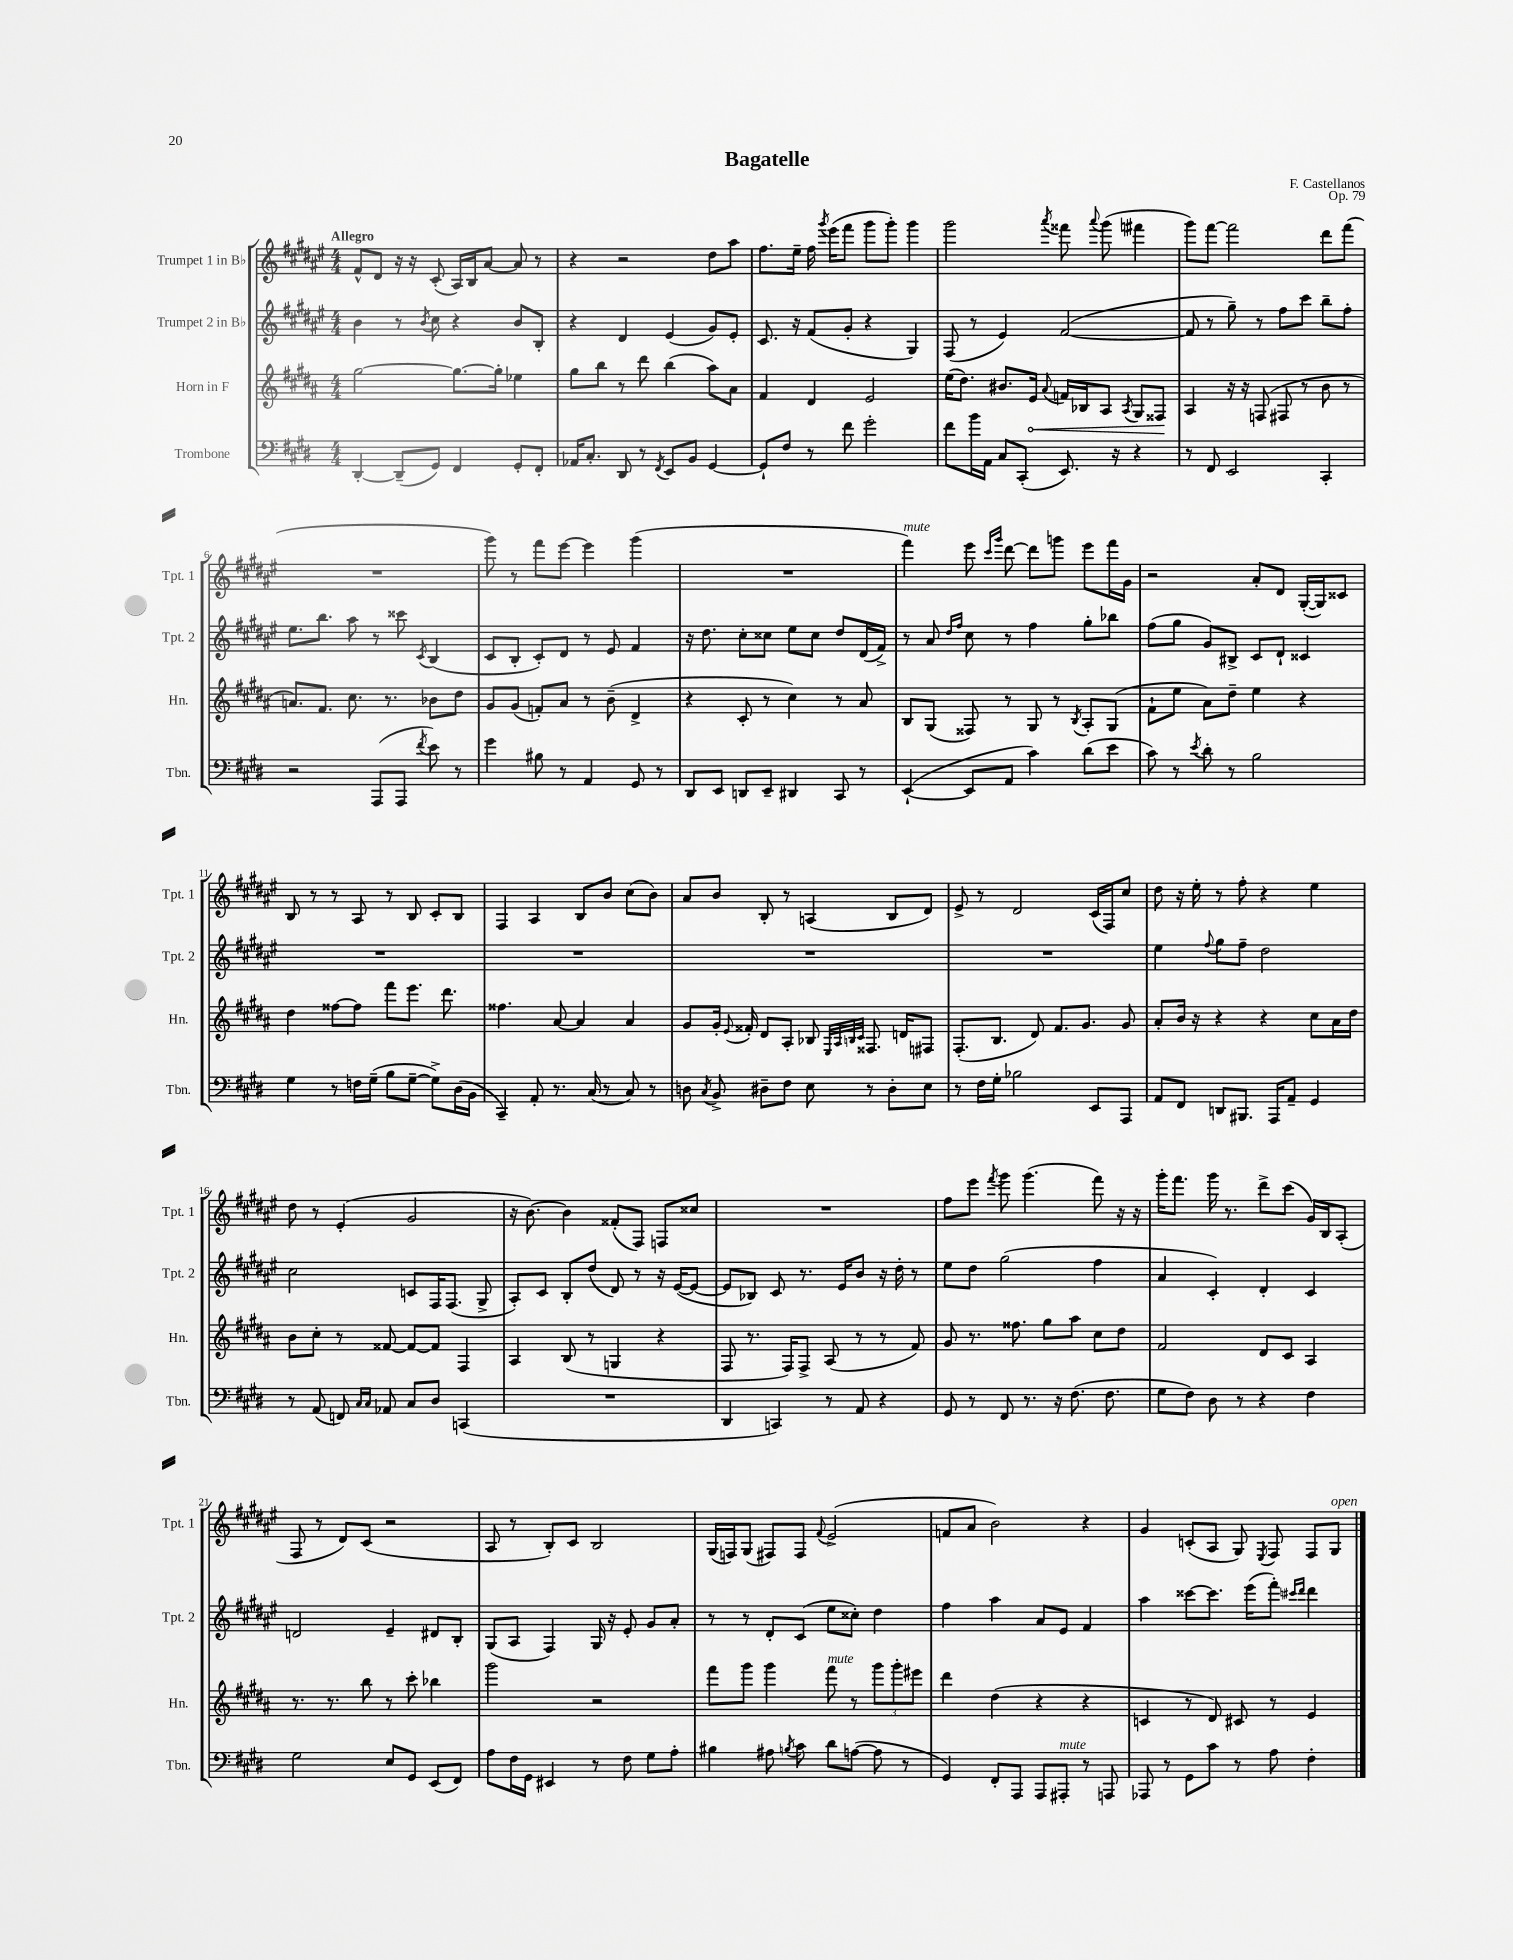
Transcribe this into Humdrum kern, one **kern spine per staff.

**kern	**kern	**dynam	**kern	**kern
*part4	*part3	*part3	*part2	*part1
*staff4	*staff3	*staff3	*staff2	*staff1
*I"Trombone	*I"Horn in F	*	*I"Trumpet 2 in B♭	*I"Trumpet 1 in B♭
*I'Tbn.	*I'Hn.	*	*I'Tpt. 2	*I'Tpt. 1
*clefF4	*clefG2	*	*clefG2	*clefG2
*k[f#c#g#d#]	*k[f#c#g#d#a#]	*	*k[f#c#g#d#a#e#]	*k[f#c#g#d#a#e#]
*M4/4	*M4/4	*	*M4/4	*M4/4
=1	=1	=1	=1	=1
!	!	!	!	!LO:TX:a:B:t=Allegro
[4DD#'/	[2gg#\	.	4b\	8f#^^/L
.	.	.	.	8d#/J
(8DD#~/L]	.	.	8r	16r
.	.	.	.	16r
.	.	.	8qb/	.
8GG#/J)	.	.	8cc#\	(8c#'/
4FF#/	8.gg#\L_	.	4r	16A#/LL)
.	.	.	.	16B/J
.	.	.	.	[8a#/J
.	16gg#'\Jk]	.	.	.
8GG#'/L	4ee-X\	.	8b/L	8a#/]
8FF#'/J	.	.	8B'/J	8r
=2	=2	=2	=2	=2
16AA-X/KL	8gg#\L	.	4r	4r
8.C#'/J	.	.	.	.
.	8bb\J	.	.	.
8DD#/	8r	.	4d#/	2r
8r	8ddd#\	.	.	.
8qFF#/	.	.	.	.
8EE/L	(4bb\	.	(4e#/	.
8BB/J	.	.	.	.
[4GG#/	8aa#\L)	.	8g#/L)	8dd#\L
.	8a#\J	.	8e#'/J	8aa#\J
=3	=3	=3	=3	=3
8GG#`/L]	4f#/	.	8.c#/	8.ff#\L
8F#/J	.	.	.	.
.	.	.	16r	16ee#~\Jk
8r	4d#/	.	(8f#/L	16ff#\
.	.	.	.	8qggg#/
.	.	.	.	(16eee#\KL
8f#\	.	.	8g#'/J	8fff#\J
2g#'\	2e/	.	4r	8ggg#\L
.	.	.	.	8ggg#'\J)
.	.	.	4G#/)	4ggg#\
=4	=4	=4	=4	=4
8f#\L	(16ee\KL	.	(8F#/	2ggg#\
.	8.dd#\J)	.	.	.
16b\L	.	.	8r	.
16AA\JJ	.	.	.	.
8C#/L	8.b#X/L	.	4e#/)	.
(8CC#'/J	.	.	.	.
!	!	!LO:HP:b	!	!
.	16e/Jk	<	.	.
.	8qqa#/	.	.	8qaaa#/
8.EE/)	16fn/LL	.	([2f#/	8fff##X\
.	16B-X/J	.	.	.
.	.	.	.	8qqaaa#/
.	8A#/J	.	.	(8ggg#\
16r	.	.	.	.
.	8qA#/	.	.	.
4r	8G#/L	.	.	4fff#X\
.	8F##X/J	.	.	.
.	.	[	.	.
=5	=5	=5	=5	=5
8r	4A#/	.	8f#/]	8ggg#\L)
8FF#/	.	.	8r	[8fff#\J
2EE/	16r	.	8gg#~\)	2fff#\]
.	16r	.	.	.
.	(8Fn/	.	8r	.
.	8F#X/	.	8ff#\L	.
.	8r	.	8ccc#\J	.
4CC#'/	8b\	.	8bb~\L	8ddd#\L
.	8r	.	8ff#'\J	(8fff#\J
!!LO:LB:g=z
=6	=6	=6	=6	=6
2r	8.an/L)	.	8.ee#\L	1r
.	8.f#/J	.	8.bb\J	.
.	8.cc#\	.	8aa#\	.
(8AAA/L	.	.	8r	.
.	8.r	.	.	.
8AAA/J	.	.	8ccc##X\	.
8qf#/	.	.	8qc#/	.
8e\)	8b-X\L	.	(4B/	.
8r	8dd#\J	.	.	.
=7	=7	=7	=7	=7
4g#\	8g#/L	.	8c#/L	8ggg#\)
.	(8g#/J	.	8B'/J	8r
8B#X\	8fn'/L)	.	8c#'/L)	8fff#\L
8r	8a#/J	.	8d#/J	[8eee#\J
4AA/	8r	.	8r	4eee#\]
.	(8b~\	.	8e#/	.
8GG#/	4d#^/	.	4f#/	(4ggg#\
8r	.	.	.	.
=8	=8	=8	=8	=8
8DD#/L	4r	.	16r	1r
.	.	.	8.dd#\	.
8EE/J	.	.	.	.
8DDn/L	8c#'/	.	8cc#'\L	.
8EE~/J	8r	.	8cc##X\J	.
4DD#X/	4cc#\)	.	8ee#\L	.
.	.	.	8cc##\J	.
8CC#/	8r	.	8dd#/L	.
8r	8a#/	.	(16d#/L	.
.	.	.	16f#^/JJ)	.
=9	=9	=9	=9	=9
!	!	!	!	!LO:TX:a:i:t=mute
([4EE`/	8B/L	.	8r	4fff#\)
.	(8G#/J	.	8a#/	.
.	.	.	16qqdd#/LL	.
.	.	.	16qqff#/JJ	.
8EE/L]	8F##X/)	.	8cc#\	8eee#\
.	.	.	.	16qqccc#/LL
.	.	.	.	16qqggg#/JJ
8AA/J	8r	.	8r	[8ddd#\
4c#\)	8G#/	.	4ff#\	8ddd#\L]
.	8r	.	.	8gggn\J
.	8qB/	.	.	.
(8d#\L	8A#'/L	.	8gg#'\L	8eee#\L
8e\J	(8G#/J	.	8bb-X\J	16fff#\L
.	.	.	.	16g#\JJ
=10	=10	=10	=10	=10
8c#\)	8f#`\L	.	(8ff#\L	2r
8r	8ee\J	.	8gg#\J	.
8qe/	.	.	.	.
8d#'\	8a#\L)	.	8g#/L)	.
8r	8dd#~\J	.	8B#X^/J	.
2B\	4ee\	.	8c#/L	8a#'/L
.	.	.	8d#`/J	8d#/J
.	4r	.	4c##X/	([16G#'/LL
.	.	.	.	16G#/J])
.	.	.	.	8c##X/J
!!LO:LB:g=z
=11	=11	=11	=11	=11
4G#\	4dd#\	.	1r	8B/
.	.	.	.	8r
8r	[8ff##X\L	.	.	8r
16Fn\LL	8ff##\J]	.	.	8A#/
(16G#~\JJ	.	.	.	.
8B\L	8fff#\L	.	.	8r
[8G#~\J	8.eee\J	.	.	8B/
8G#^\L])	.	.	.	8c#'/L
.	8.ddd#\	.	.	.
(16D#\L	.	.	.	8B/J
16BB\JJ	.	.	.	.
=12	=12	=12	=12	=12
4CC#~/)	4.ff##X\	.	1r	4F#/
8AA'/	.	.	.	4A#/
8.r	[8a#/	.	.	.
.	4a#/]	.	.	8B/L
(16C#/	.	.	.	.
8r	.	.	.	8b/J
8C#/)	4a#/	.	.	(8cc#\L
8r	.	.	.	8b\J)
=13	=13	=13	=13	=13
8Dn\	8g#/L	.	1r	8a#/L
8qC#/	.	.	.	.
8BB^/	16g#'/Jk	.	.	8b/J
.	8qqe/	.	.	.
.	16f##X'/	.	.	.
8D#X~\L	8d#/L	.	.	8B'/
8F#\J	8A#'/J	.	.	8r
8E\	8B-X/	.	.	(4An/
.	32qqE/LLL	.	.	.
.	32qqA#/	.	.	.
.	32qqBn/	.	.	.
.	32qqc#/JJJ	.	.	.
8r	8.F##X/	.	.	.
8D#'\L	.	.	.	8B/L
.	16dn/KL	.	.	.
8E\J	8F#X/J	.	.	8d#/J)
=14	=14	=14	=14	=14
8r	(8.F#'/L	.	1r	8e#^/
16F#\LL	.	.	.	8r
16G#'\JJ	8.B/J	.	.	.
2B-X\	.	.	.	2d#/
.	8d#/)	.	.	.
.	8.f#/L	.	.	.
.	8.g#/J	.	.	.
8EE/L	.	.	.	(16c#/LL
.	.	.	.	16F#/J)
8AAA/J	8g#/	.	.	8cc#/J
=15	=15	=15	=15	=15
8AA/L	8a#'/L	.	4ee#\	8dd#\
8FF#/J	16b/Jk	.	.	16r
.	16r	.	.	16ee#'\
.	.	.	8qqff#/	.
8DDn/L	4r	.	8gg#\L	8r
8.BBB#X/J	.	.	8ff#~\J	8ff#'\
.	4r	.	2dd#\	4r
16AAA/KL	.	.	.	.
8AA~/J	.	.	.	.
4GG#/	8cc#\L	.	.	4ee#\
.	16a#\L	.	.	.
.	16dd#\JJ	.	.	.
!!LO:LB:g=z
=16	=16	=16	=16	=16
8r	8b\L	.	2cc#\	8dd#\
(8AA/	8cc#'\J	.	.	8r
8FFn/)	8r	.	.	(4e#'/
16qqC#/LL	.	.	.	.
16qqC#/JJ	.	.	.	.
8AA-X/	[8f##X/	.	.	.
8C#/L	8f##/L_	.	8cn/L	2g#/
8D#/J	8f##/J]	.	16F#/K	.
.	.	.	(8.F#/J	.
(4CCn/	4F#/	.	.	.
.	.	.	8G#^/	.
=17	=17	=17	=17	=17
1r	4A#/	.	8A#'/L)	16r
.	.	.	.	[8.b\)
.	.	.	8c#/J	.
.	(8B/	.	8B'/L	4b\]
.	8r	.	(8dd#/J	.
.	4Gn/	.	8d#/)	(8f##X'/L
.	.	.	8r	8F#/J)
.	4r	.	16r	8Fn/L
.	.	.	([16e#/KL	.
.	.	.	8e#/J_	8cc##X/J
=18	=18	=18	=18	=18
4DD#/	8F#/	.	8e#/L]	1r
.	8.r	.	8B-X/J)	.
4CCn/)	.	.	8c#/	.
.	16F#/KL)	.	.	.
.	8F#^/J	.	8.r	.
8r	(8A#/	.	.	.
.	.	.	16e#/KL	.
8AA/	8r	.	8b/J	.
4r	8r	.	16r	.
.	.	.	16dd#'\	.
.	8f#/)	.	8r	.
=19	=19	=19	=19	=19
8GG#/	8g#/	.	8ee#\L	8ff#\L
8r	8.r	.	8dd#\J	8eee#\J
.	.	.	.	8qfff#/
8FF#/	.	.	(2gg#\	8ggg#\
.	8.ff##X\	.	.	.
8.r	.	.	.	(4.ggg#\
.	8gg#\L	.	.	.
16r	.	.	.	.
(8.F#\	8aa#\J	.	.	.
.	8cc#\L	.	4ff#\	8fff#\)
8.F#\	.	.	.	.
.	8dd#\J	.	.	16r
.	.	.	.	16r
=20	=20	=20	=20	=20
8G#\L	2f#/	.	4a#/	16ggg#'\KL
.	.	.	.	8.fff#\J
8F#\J)	.	.	.	.
8D#\	.	.	4c#'/)	16ggg#\
.	.	.	.	8.r
8r	.	.	.	.
4r	8d#/L	.	4d#'/	8ddd#^\L
.	8c#/J	.	.	(8ccc#\J
4F#\	4A#/	.	4c#/	16g#/LL)
.	.	.	.	16B/J
.	.	.	.	(8A#'/J
!!LO:LB:g=z
=21	=21	=21	=21	=21
2G#\	8.r	.	2dn/	8F#/
.	.	.	.	8r
.	8.r	.	.	.
.	.	.	.	8d#/L)
.	8bb\	.	.	(8c#/J
8E/L	8r	.	4e#~/	2r
8GG#/J	8ccc#'\	.	.	.
(8EE/L	4bb-X\	.	8d#X/L	.
8FF#/J)	.	.	8B'/J	.
=22	=22	=22	=22	=22
8A\L	2ggg#\	.	(8G#/L	8A#/
16F#\L	.	.	8A#/J	8r
16GG#\JJ	.	.	.	.
4EE#X/	.	.	4F#/)	8B'/L)
.	.	.	.	8c#/J
8r	2r	.	16G#/	2B/
.	.	.	16r	.
8F#\	.	.	8e#'/	.
8G#\L	.	.	8g#/L	.
8A'\J	.	.	8a#'/J	.
=23	=23	=23	=23	=23
4B#X\	8fff#\L	.	8r	(16G#/LL
.	.	.	.	16Fn/J)
.	8ggg#\J	.	8r	(8G#/J
8A#X\	4ggg#\	.	8d#'/L	8F#X/L)
8qBn/	.	.	.	.
8c#\	.	.	(8c#/J	8F#/J
.	.	.	.	8qqf#/
!	!LO:TX:a:i:t=mute	!	!	!
8d#\L	8fff#\	.	8ee#\L	(2e#^/
([8An\J	8r	.	8cc##X'\J)	.
8A\]	12ggg#\L	.	4dd#\	.
.	12ggg#'\	.	.	.
8r	.	.	.	.
.	12eee#X\J	.	.	.
=24	=24	=24	=24	=24
4GG#/)	4ddd#\	.	4ff#\	8fn/L
.	.	.	.	8a#/J
8FF#'/L	(4dd#\	.	4aa#\	2b\)
8AAA/J	.	.	.	.
8AAA/L	4r	.	8a#/L	.
!LO:TX:a:i:t=mute	!	!	!	!
8AAA#X'/J	.	.	8e#/J	.
8r	4r	.	4f#/	4r
8AAAn/	.	.	.	.
=25	=25	=25	=25	=25
8AAA-X/	4cn/	.	4aa#\	4g#/
8r	.	.	.	.
8GG#\L	8r	.	[8ccc##X\L	(8cn'/L
8c#\J	8d#/)	.	8.ccc##\J]	8A#/J
8r	8c#X/	.	.	8G#/)
.	.	.	(16eee#\KL	.
.	.	.	.	8qE#/
8A\	8r	.	8fff#'\J)	8F#/
.	.	.	16qqccc#X/LL	.
.	.	.	16qqddd#/JJ	.
4F#'\	4e/	.	4ddd#\	8F#/L
!	!	!	!	!LO:TX:a:i:t=open
.	.	.	.	8G#/J
==	==	==	==	==
*-	*-	*-	*-	*-
